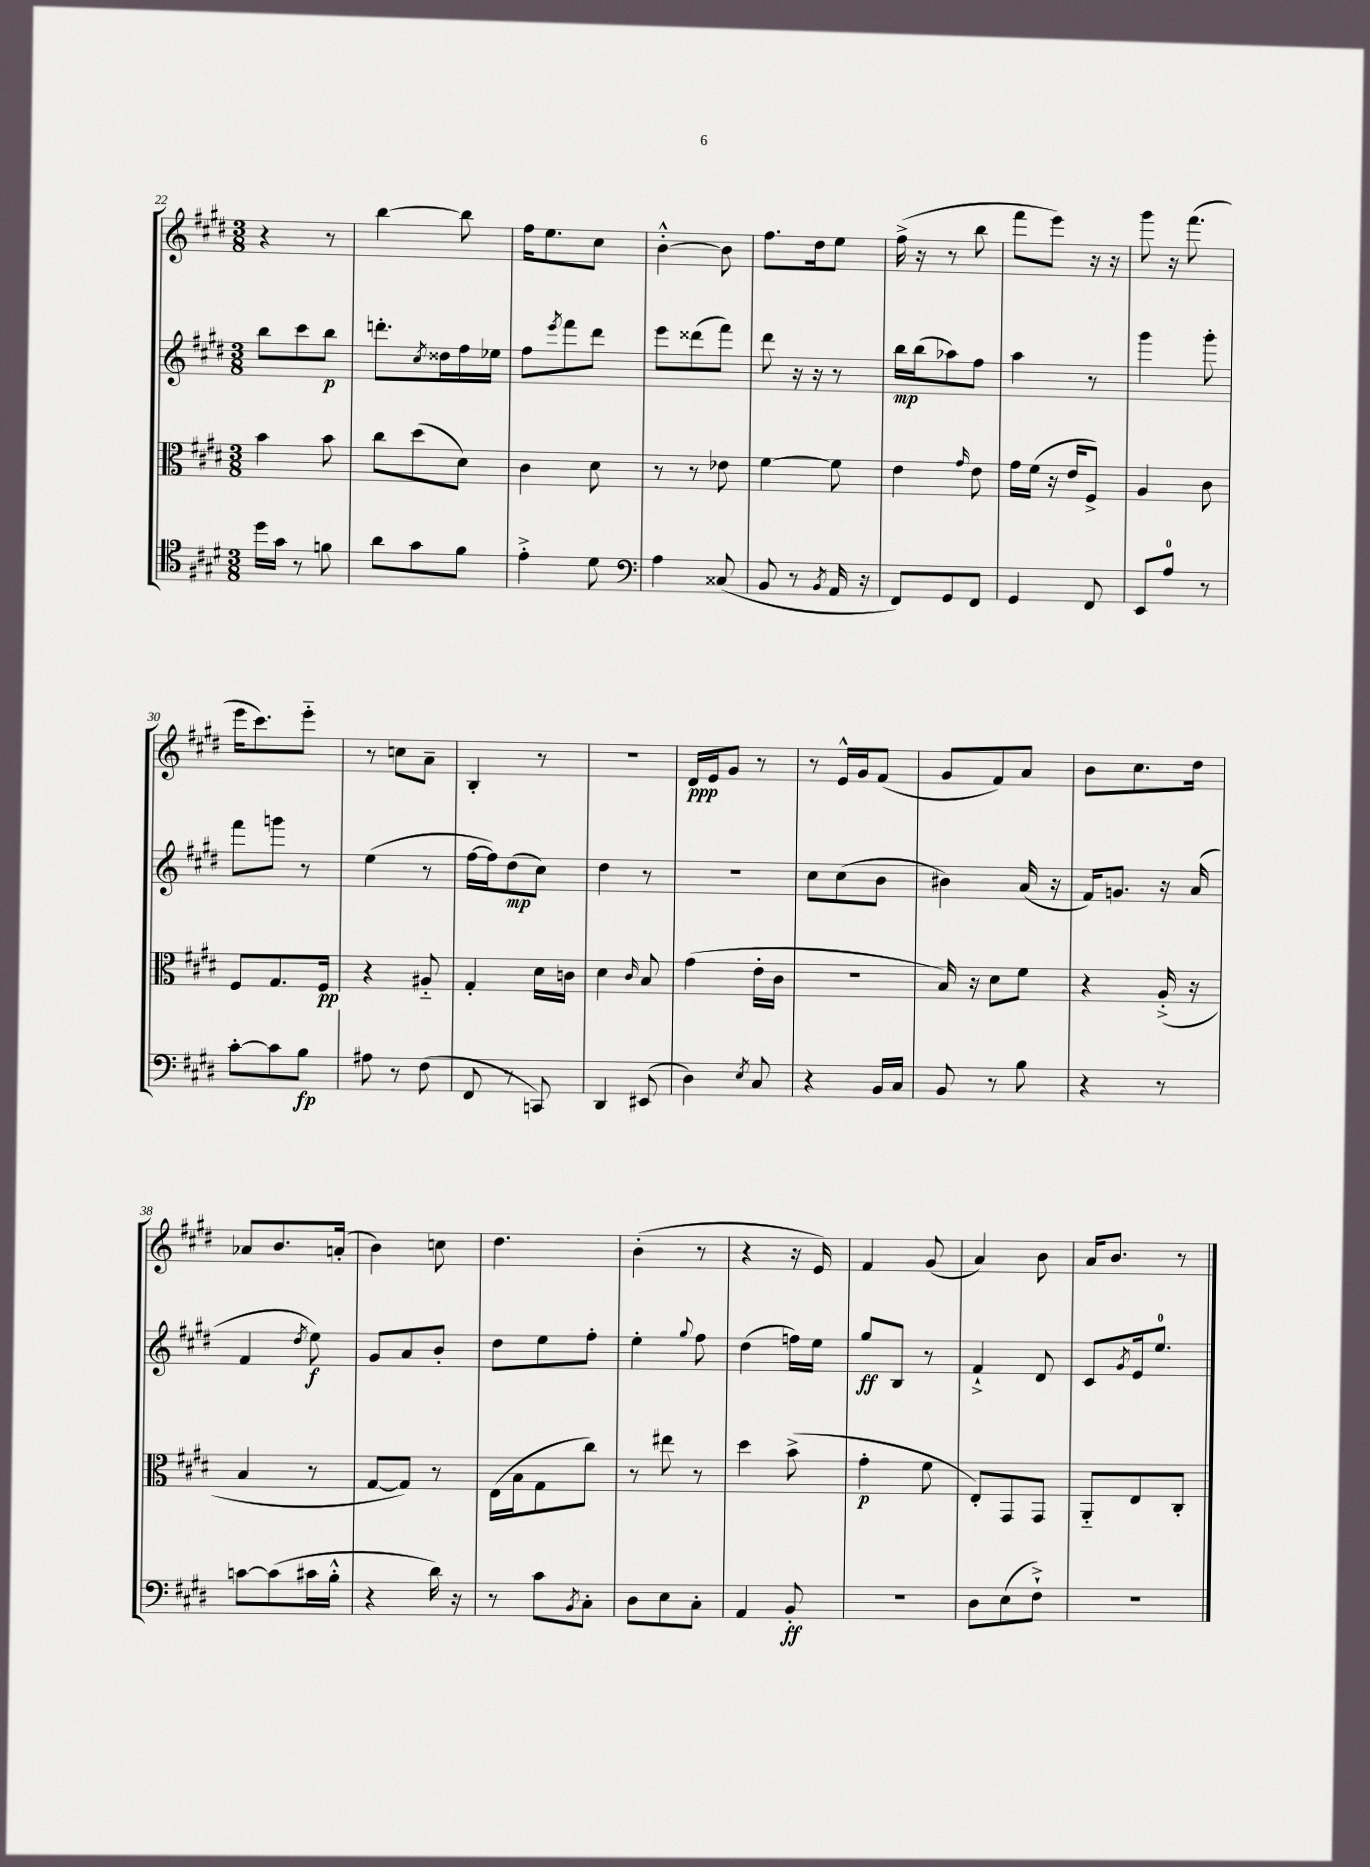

**kern	**dynam	**kern	**dynam	**kern	**dynam	**kern	**dynam
*part4	*part4	*part3	*part3	*part2	*part2	*part1	*part1
*staff4	*staff4	*staff3	*staff3	*staff2	*staff2	*staff1	*staff1
*clefC4	*	*clefC3	*	*clefG2	*	*clefG2	*
*k[f#c#g#d#]	*	*k[f#c#g#d#]	*	*k[f#c#g#d#]	*	*k[f#c#g#d#]	*
*M3/8	*	*M3/8	*	*M3/8	*	*M3/8	*
=22	=22	=22	=22	=22	=22	=22	=22
16dd#\LL	.	4b\	.	8bb\L	.	4r	.
16g#\JJ	.	.	.	.	.	.	.
8r	.	.	.	8ccc#\	.	.	.
8fn\	.	8b\	.	8bb\J	p	8r	.
=23	=23	=23	=23	=23	=23	=23	=23
8a\L	.	8cc#\L	.	8.dddn'\L	.	[4bb\	.
8g#\	.	(8dd#\	.	.	.	.	.
.	.	.	.	8qcc#/	.	.	.
.	.	.	.	16dd##X\L	.	.	.
8f#\J	.	8d#\J)	.	16ff#\	.	8bb\]	.
.	.	.	.	16ee-X\JJ	.	.	.
=24	=24	=24	=24	=24	=24	=24	=24
4e'^\	.	4c#\	.	8ff#\L	.	16ff#\KL	.
.	.	.	.	.	.	8.ee\	.
.	.	.	.	8qeee/	.	.	.
.	.	.	.	8fff#\	.	.	.
8d#\	.	8d#\	.	8ddd#\J	.	8cc#\J	.
=25	=25	=25	=25	=25	=25	=25	=25
*clefF4	*	*	*	*	*	*	*
4A\	.	8r	.	8eee\L	.	[4b'^^\	.
.	.	8r	.	(8ddd##X\	.	.	.
(8C##X/	.	8e-X\	.	8fff#\J)	.	8b\]	.
=26	=26	=26	=26	=26	=26	=26	=26
8BB/	.	[4f#\	.	8ddd#\	.	8.ff#\L	.
8r	.	.	.	16r	.	.	.
.	.	.	.	16r	.	16dd#\k	.
8qBB/	.	.	.	.	.	.	.
16AA/	.	8f#\]	.	8r	.	8ee\J	.
16r	.	.	.	.	.	.	.
=27	=27	=27	=27	=27	=27	=27	=27
8FF#/L)	.	4e\	.	16bb\LL	mp	(16ff#^\	.
.	.	.	.	(16bb\J	.	16r	.
8GG#/	.	.	.	8aa-X\)	.	8r	.
.	.	16qqg#/	.	.	.	.	.
8FF#/J	.	8e\	.	8ff#\J	.	8bb\	.
=28	=28	=28	=28	=28	=28	=28	=28
4GG#/	.	16g#\LL	.	4aa\	.	8fff#\L	.
.	.	(16f#\JJ	.	.	.	.	.
.	.	16r	.	.	.	8eee\J)	.
.	.	16e/KL	.	.	.	.	.
8FF#/	.	8F#^/J)	.	8r	.	16r	.
.	.	.	.	.	.	16r	.
=29	=29	=29	=29	=29	=29	=29	=29
8EE/L	.	4A/	.	4ggg#\	.	8ggg#\	.
8A/J	.	.	.	.	.	16r	.
.	.	.	.	.	.	(8.fff#\	.
8r	.	8c#\	.	8ggg#'\	.	.	.
!!LO:LB:g=z
=30	=30	=30	=30	=30	=30	=30	=30
[8c#'\L	.	8F#/L	.	8fff#\L	.	16eee\KL	.
.	.	.	.	.	.	8.ccc#\)	.
8c#\]	.	8.G#/	.	8gggn\J	.	.	.
8B\J	fp	.	.	8r	.	8eee\J	.
.	.	16F#/Jk	pp	.	.	.	.
=31	=31	=31	=31	=31	=31	=31	=31
8A#X\	.	4r	.	(4ee\	.	8r	.
8r	.	.	.	.	.	8ccn\L	.
(8F#\	.	8A#X/	.	8r	.	8a~\J	.
=32	=32	=32	=32	=32	=32	=32	=32
8FF#/	.	4G#'/	.	[16ff#\LL	.	4B'/	.
.	.	.	.	16ff#\J])	.	.	.
8r	.	.	.	(8dd#\	mp	.	.
8CCn/)	.	16d#\LL	.	8cc#\J)	.	8r	.
.	.	16cn\JJ	.	.	.	.	.
=33	=33	=33	=33	=33	=33	=33	=33
4DD#/	.	4d#\	.	4dd#\	.	4.r	.
.	.	16qqc#/	.	.	.	.	.
(8EE#X/	.	8B/	.	8r	.	.	.
=34	=34	=34	=34	=34	=34	=34	=34
4D#\)	.	(4g#\	.	4.r	.	16d#/LL	ppp
.	.	.	.	.	.	16e/J	.
.	.	.	.	.	.	8g#/J	.
8qE/	.	.	.	.	.	.	.
8C#/	.	16e'\LL	.	.	.	8r	.
.	.	16c#\JJ	.	.	.	.	.
=35	=35	=35	=35	=35	=35	=35	=35
4r	.	4.r	.	8cc#\L	.	8r	.
.	.	.	.	(8cc#\	.	16e^^/LL	.
.	.	.	.	.	.	16g#/J	.
16BB/LL	.	.	.	8b\J	.	(8f#/J	.
16C#/JJ	.	.	.	.	.	.	.
=36	=36	=36	=36	=36	=36	=36	=36
8BB/	.	16B/)	.	4b#X\)	.	8g#/L	.
.	.	16r	.	.	.	.	.
8r	.	8d#\L	.	.	.	8f#/)	.
8B\	.	8f#\J	.	(16a/	.	8a/J	.
.	.	.	.	16r	.	.	.
=37	=37	=37	=37	=37	=37	=37	=37
4r	.	4r	.	16f#/KL)	.	8b\L	.
.	.	.	.	8.gn/J	.	.	.
.	.	.	.	.	.	8.cc#\	.
8r	.	(16A'^/	.	16r	.	.	.
.	.	16r	.	(16a/	.	16dd#\Jk	.
!!LO:LB:g=z
=38	=38	=38	=38	=38	=38	=38	=38
[8cn\L	.	4B/	.	4f#/	.	8a-X/L	.
(8c\]	.	.	.	.	.	8.b/	.
.	.	.	.	8qdd#/	.	.	.
16c#X\L	.	8r	.	8ee\)	f	.	.
16B'^^\JJ	.	.	.	.	.	(16an'/Jk	.
=39	=39	=39	=39	=39	=39	=39	=39
4r	.	[8G#/L	.	8g#/L	.	4b\)	.
.	.	8G#/J])	.	8a/	.	.	.
16d#\)	.	8r	.	8b'/J	.	8ccn\	.
16r	.	.	.	.	.	.	.
=40	=40	=40	=40	=40	=40	=40	=40
8r	.	(16E\LL	.	8dd#\L	.	4.dd#\	.
.	.	16B\J	.	.	.	.	.
8c#\L	.	8G#\	.	8ee\	.	.	.
8qBB/	.	.	.	.	.	.	.
8C#'\J	.	8cc#\J)	.	8ff#'\J	.	.	.
=41	=41	=41	=41	=41	=41	=41	=41
8D#\L	.	8r	.	4ee'\	.	(4b'\	.
8E\	.	8ee#X\	.	.	.	.	.
.	.	.	.	8qqgg#/	.	.	.
8C#'\J	.	8r	.	8ff#\	.	8r	.
=42	=42	=42	=42	=42	=42	=42	=42
4AA/	.	4dd#\	.	(4dd#\	.	4r	.
8BB'/	ff	(8b^\	.	16ffn\LL)	.	16r	.
.	.	.	.	16ee\JJ	.	16e/)	.
=43	=43	=43	=43	=43	=43	=43	=43
4.r	.	4g#'\	p	8gg#/L	ff	4f#/	.
.	.	.	.	8B/J	.	.	.
.	.	8f#\	.	8r	.	(8g#/	.
=44	=44	=44	=44	=44	=44	=44	=44
8D#\L	.	8E'/L)	.	4f#`^/	.	4a/)	.
(8E\	.	8GG#/	.	.	.	.	.
8F#`^\J)	.	8GG#/J	.	8d#/	.	8b\	.
=45	=45	=45	=45	=45	=45	=45	=45
4.r	.	8AA/L	.	8c#/L	.	16a/KL	.
.	.	.	.	.	.	8.b/J	.
.	.	.	.	8qg#/	.	.	.
.	.	8E/	.	16e/k	.	.	.
.	.	.	.	8.ee/J	.	.	.
.	.	8C#'/J	.	.	.	8r	.
==	==	==	==	==	==	==	==
*-	*-	*-	*-	*-	*-	*-	*-
